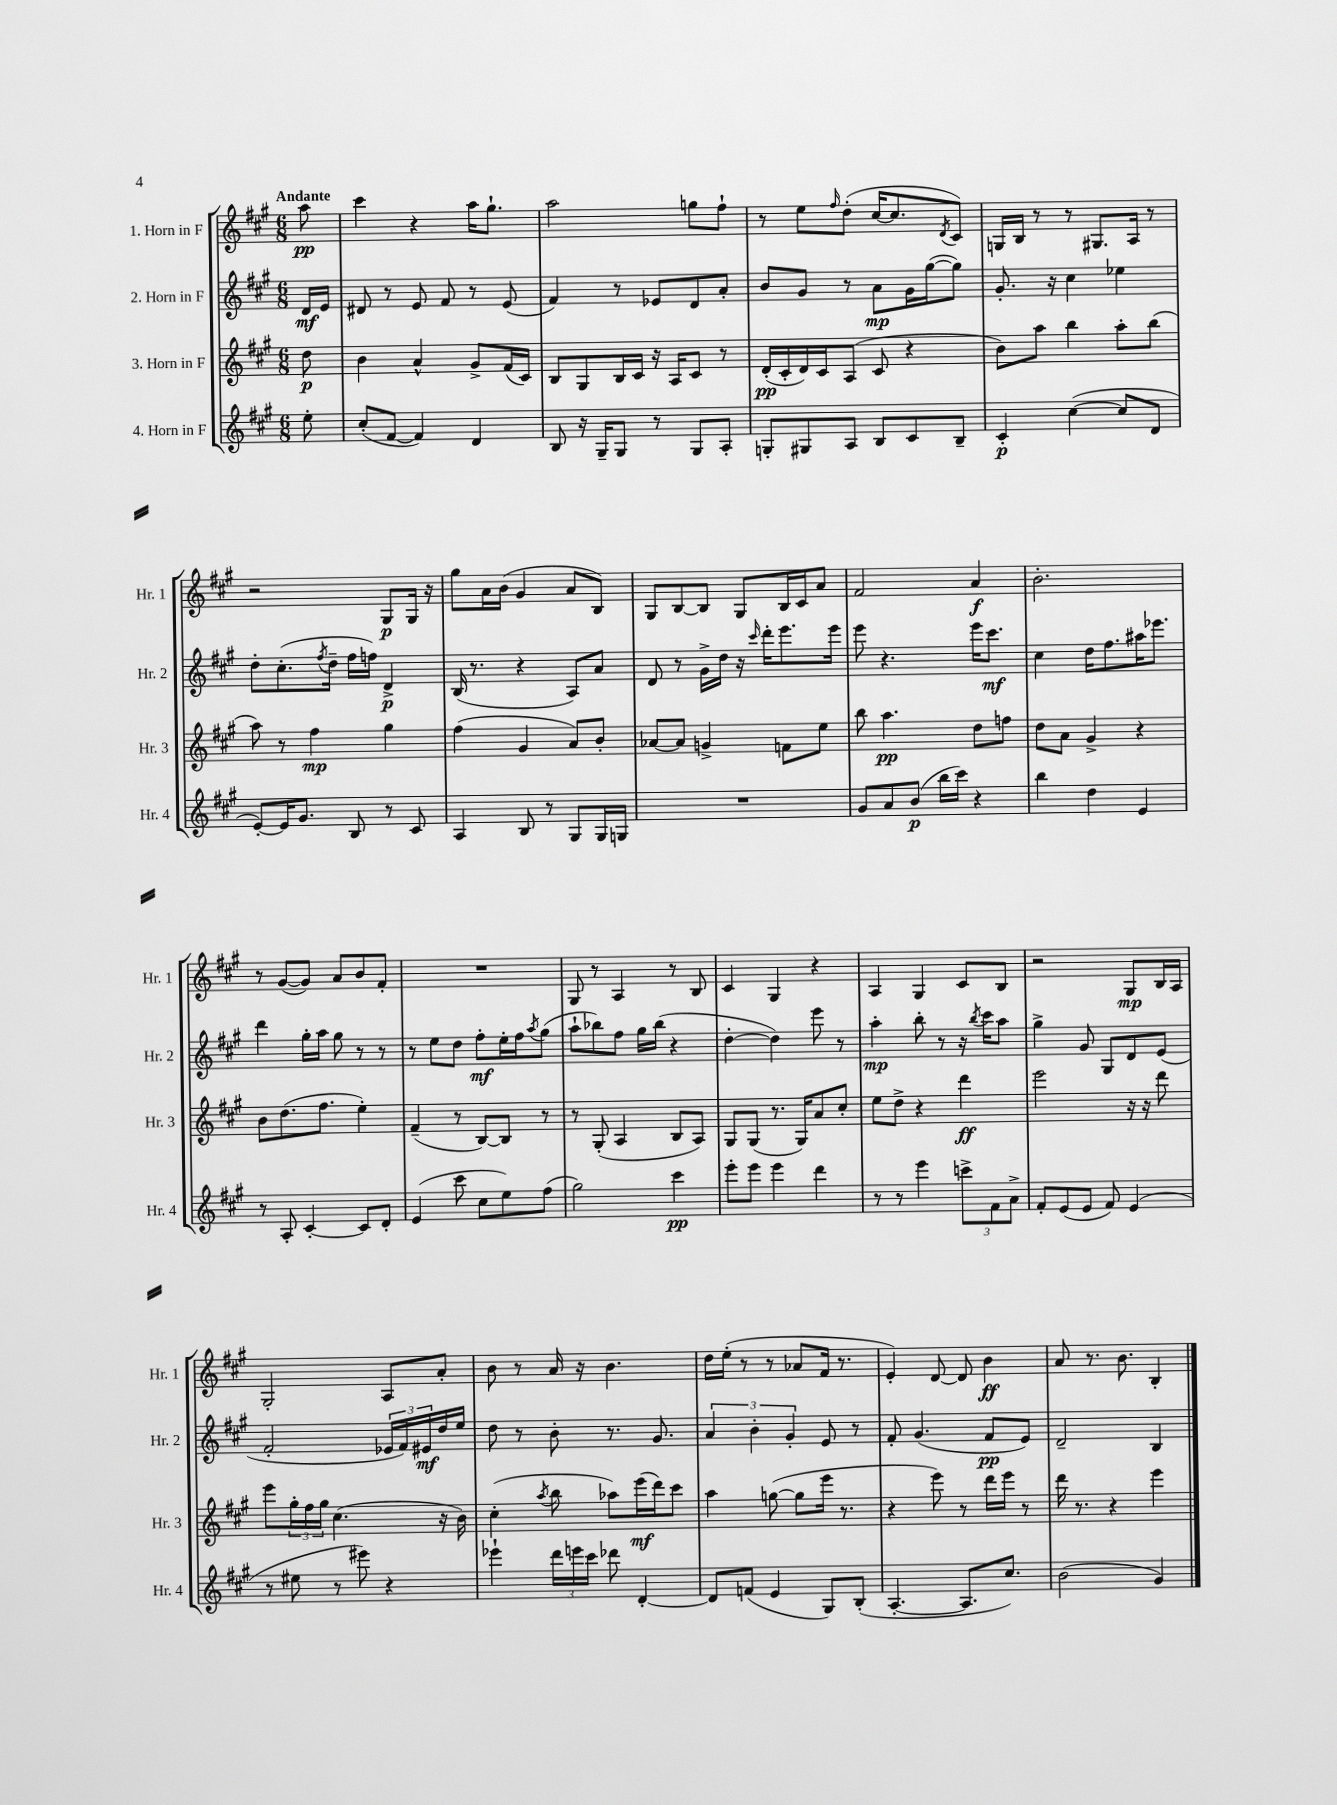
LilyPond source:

<<
\new StaffGroup <<
\new Staff = "s0" \with { instrumentName = "1. Horn in F" shortInstrumentName = "Hr. 1" } {
    \clef treble \key a \major \numericTimeSignature \time 6/8 \partial 8 \tempo "Andante"
    a''8\pp |
    cis'''4 r4 a''16 gis''8.-! |
    a''2 g''8 fis''8-! |
    r8 e''8 \grace { fis''16 } d''8-.( cis''16~ cis''8. \acciaccatura { d'8 } cis'8) |
    g16 b16 r8 r8 gis8. a16 r8 |
    r2 gis8\p gis16 r16 |
    gis''8 a'16 b'16( gis'4 a'8 b8) |
    gis8 b8~ b8 gis8 b16 cis'16 a'8 |
    fis'2 a'4\f |
    b'2.-. |
    r8 gis'8~( gis'8) a'8 b'8 fis'8-. |
    R2. |
    gis8 r8 a4 r8 b8 |
    cis'4 gis4 r4 |
    a4 gis4 cis'8 b8 |
    r2 gis8\mp b16 a16 |
    gis2-. a8 a'8-. |
    b'8 r8 a'16 r16 b'4. |
    d''16 e''16-.( r8 r8 aes'8 fis'16 r8. |
    e'4-.) d'8~ d'8 b'4\ff |
    a'8 r8. b'8. b4-. \bar "|." |
}
\new Staff = "s1" \with { instrumentName = "2. Horn in F" shortInstrumentName = "Hr. 2" } {
    \clef treble \key a \major \numericTimeSignature \time 6/8 \partial 8
    d'16\mf e'16 |
    dis'8 r8 e'8 fis'8 r8 e'8( |
    fis'4) r8 ees'8 d'8 a'8-. |
    b'8 gis'8 r8 a'8\mp gis'16 gis''16~( gis''8) |
    gis'8.-. r16 cis''4 ees''4 |
    d''8-. cis''8.-.( \acciaccatura { fis''8 } d''16-- fis''16 f''16) d'4->\p |
    b16( r8. r4 a8) a'8 |
    d'8 r8 gis'16-> d''16 r16 \grace { cis'''16 } d'''16-. e'''8. e'''16 |
    e'''8 r4. e'''16 cis'''8.\mf |
    cis''4 d''16 fis''8. ais''16 ees'''8. |
    d'''4 gis''16-. a''16 gis''8 r8 r8 |
    r8 e''8 d''8 fis''8-.\mf e''16-. fis''16 \acciaccatura { a''8 } gis''8( |
    a''8-! bes''8) fis''8 gis''16 bes''16( r4 |
    d''4~-. d''4) e'''8 r8 |
    a''4-.\mp b''8-. r8 r16 \acciaccatura { b''8 } cis'''16 a''8 |
    gis''4-> gis'8 gis8 d'8 e'8( |
    fis'2-. \tuplet 3/2 { ees'16 fis'16) eis'16\mf } d''16 e''16 |
    d''8 r8 b'8-. r8. gis'8. |
    \tuplet 3/2 { a'4 b'4-. gis'4-. } e'8 r8 |
    fis'8-. gis'4.( fis'8\pp e'8) |
    d'2-- b4 \bar "|." |
}
\new Staff = "s2" \with { instrumentName = "3. Horn in F" shortInstrumentName = "Hr. 3" } {
    \clef treble \key a \major \numericTimeSignature \time 6/8 \partial 8
    d''8\p |
    b'4 a'4-^ gis'8-> fis'16( cis'16) |
    b8 gis8 b16 cis'16 r16 a16 cis'8 r8 |
    d'16-.\pp( cis'16-. d'16) cis'16 a8( cis'8 r4 |
    b'8) a''8 b''4 a''8-. b''8( |
    a''8) r8 fis''4\mp gis''4 |
    fis''4( gis'4 a'8) b'8-. |
    aes'8~ aes'8 g'4-> f'8 e''8 |
    b''8 a''4.\pp d''8 f''8 |
    d''8 a'8 gis'4-> r4 |
    b'8 d''8.( fis''8. e''4-.) |
    fis'4--( r8 b8~) b8 r8 |
    r8 gis8-.( a4 b8 a8) |
    gis8 gis8( r8. gis16) a'8 cis''8-. |
    e''8 d''8-> r4 d'''4\ff |
    e'''2 r16 r16 d'''8 |
    e'''8 \tuplet 3/2 { gis''16-. fis''16 gis''16 } cis''4.( r16 b'16) |
    cis''4-.( \acciaccatura { a''8 } b''8 aes''8) e'''16\mf( d'''16) cis'''8 |
    a''4 g''8~( g''8 e'''16 r8. |
    r4 e'''8) r8 d'''16 e'''16 r8 |
    d'''16 r8. r4 e'''4 \bar "|." |
}
\new Staff = "s3" \with { instrumentName = "4. Horn in F" shortInstrumentName = "Hr. 4" } {
    \clef treble \key a \major \numericTimeSignature \time 6/8 \partial 8
    e''8-. |
    cis''8-.( fis'8~ fis'4) d'4 |
    b8 r16 gis16-- gis8 r8 gis8 a8-. |
    g8-. gis8 a8 b8 cis'8 b8-- |
    cis'4-.\p cis''4~( cis''8 d'8 |
    e'8~-.) e'16 gis'8. b8 r8 cis'8 |
    a4 b8 r8 gis8 gis16 g16 |
    R2. |
    gis'8 a'8 b'8\p( b''16 cis'''16) r4 |
    b''4 d''4 e'4 |
    r8 a8-. cis'4~-. cis'8 d'8-. |
    e'4( cis'''8 cis''8 e''8) fis''8( |
    gis''2) cis'''4\pp |
    e'''8-. e'''8 e'''4 d'''4 |
    r8 r8 e'''4 \tuplet 3/2 { c'''8-> fis'8 a'8-> } |
    fis'8-. e'8( e'8 fis'8) e'4( |
    r8 eis''8 r8 eis'''8) r4 |
    ees'''4-! \tuplet 3/2 { d'''16 e'''16 cis'''16 } des'''8 d'4~-. |
    d'8 f'8( e'4 gis8) b8-.( |
    a4.~-. a8. cis''8.) |
    b'2( gis'4) \bar "|." |
}
>>
>>
\layout { \context { \Score \remove "Bar_number_engraver" } }
